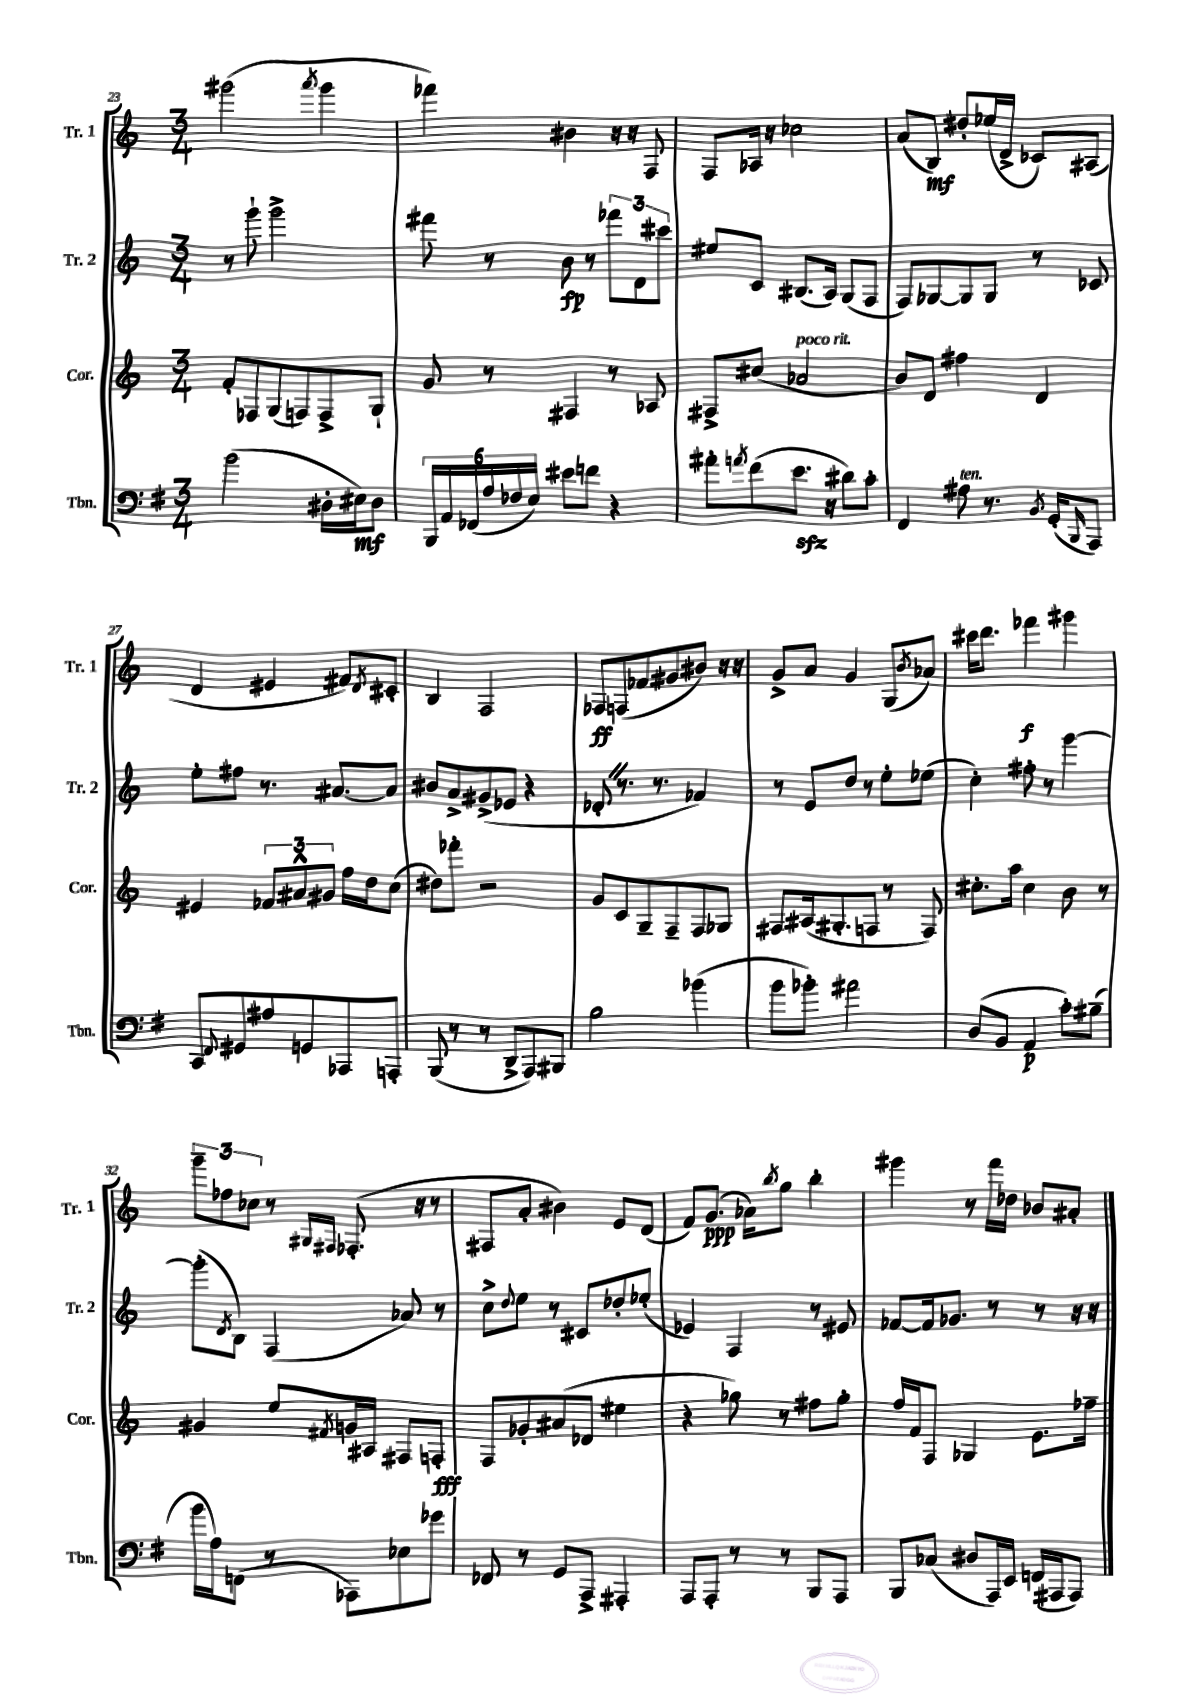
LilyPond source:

<<
\new StaffGroup <<
\new Staff = "s0" \with { instrumentName = "Tr. 1" shortInstrumentName = "Tr. 1" } {
    \clef treble \key c \major \numericTimeSignature \time 3/4
    gis'''2( \acciaccatura { a'''8 } gis'''4 |
    fes'''4) bis'4 r16 r16 f8 |
    f8 aes16 r16 ces''2 |
    a'8( b8\mf) dis''8-. ees''16( d'16-> ces'8) ais8( |
    d'4 eis'4 fis'8) \acciaccatura { d'8 } cis'8-. |
    b4 f2 |
    fes8\ff f8( fes'8 gis'8 bis'8) r16 r16 |
    g'8-> a'8 g'4 g8( \acciaccatura { b'8 } aes'8) |
    cis'''16 d'''8. fes'''4\f gis'''4 |
    \tuplet 3/2 { g'''8-- fes''8 ces''8 } r8 \grace { gis16 fis16 } fes8.-.( r16 r8 |
    fis8 a'8-. bis'4) e'8 d'8( |
    f'8) g'8.\ppp( aes'16) \acciaccatura { b''8 } g''8 b''4-. |
    gis'''4 r8 f'''16 des''16 bes'8 ais'8-. \bar "|." |
}
\new Staff = "s1" \with { instrumentName = "Tr. 2" shortInstrumentName = "Tr. 2" } {
    \clef treble \key c \major \numericTimeSignature \time 3/4
    r8 g'''8-! g'''2-> |
    fis'''8 r8 b'8\fp r8 \tuplet 3/2 { fes'''8 d'8 cis'''8 } |
    eis''8 c'8 bis8.( a16) g8( f8 |
    f8) ges8~ ges8 ges8 r8 ces'8 |
    e''8-. fis''8 r8. ais'8.~ ais'8 |
    bis'8 a'8-> gis'8->( ees'8 r4 |
    des'8-. \once \override BreathingSign.text = \markup { \musicglyph "scripts.caesura.straight" } \breathe r8. r8. fes'4) |
    r8 e'8 d''8 r8 e''8-. ees''8( |
    c''4-.) fis''8-. r8 g'''4~ |
    g'''8-.( \acciaccatura { d'8 } b8) f4( aes'8) r8 |
    c''8-> \appoggiatura { d''8 } e''8 r8 cis'8 des''8-. ees''8-.( |
    ees'4) f4 r8 eis'8 |
    fes'8~ fes'16 ges'8. r8 r8 r16 r16 \bar "|." |
}
\new Staff = "s2" \with { instrumentName = "Cor." shortInstrumentName = "Cor." } {
    \clef treble \key c \major \numericTimeSignature \time 3/4
    f'8-. fes8 g8( f8) f8-> g8-! |
    g'8 r8 fis4 r8 aes8 |
    fis8-> cis''8( aes'2^\markup { \italic "poco rit." } |
    b'8) d'8 fis''4 d'4 |
    eis'4 \tuplet 3/2 { fes'8 ais'8-^ gis'8 } f''16 d''16 c''8( |
    dis''8) fes'''8-. r2 |
    g'8 c'8 g8-- f8-- f8 ges8 |
    fis8 ais16( gis8.-. f8 r8 f8) |
    cis''8.-. a''16 cis''4 b'8 r8 |
    gis'4 e''8 \acciaccatura { fis'8 } g'16 ais16 fis8 f8-.\fff |
    f8 ges'8-. ais'8( des'8 eis''4 |
    r4 ges''8) r8 fis''8 ges''8-. |
    f''16 f'16 f8 ges4 e'8. fes''16-- \bar "|." |
}
\new Staff = "s3" \with { instrumentName = "Tbn." shortInstrumentName = "Tbn." } {
    \clef bass \key g \major \numericTimeSignature \time 3/4
    b'2( dis16-. eis16\mf) dis8 |
    \tuplet 6/4 { b,,16 a,16 fes,16( a16 fes16 e16) } eis'8 f'8 r4 |
    ais'8-. \acciaccatura { a'8 } fis'8( e'8.\sfz r16 dis'8) c'8-. |
    fis,4 ais8^\markup { \italic "ten." } r8. \acciaccatura { b,8 } g,16-.( \grace { b,,16 } a,,8) |
    c,8 \appoggiatura { fis,8 } gis,8 ais8 g,8 aes,,8 a,,8-. |
    b,,8( r8 r8 d,8-> a,,8) bis,,8 |
    b2 bes'4( |
    b'8 bes'8-.) ais'2 |
    d8( b,8 a,4\p c'8-.) bis8--( |
    b'16 a16) f,8( r8 aes,,8) ees8 ges'8 |
    fes,8 r8 g,8 a,,8-> ais,,4-. |
    a,,8 a,,8-. r8 r8 b,,8 a,,8 |
    b,,8 ces8( dis8 a,,16) e,16 f,16( ais,,16 ais,,8) \bar "|." |
}
>>
>>
\layout { \context { \Score currentBarNumber = #23 } }
